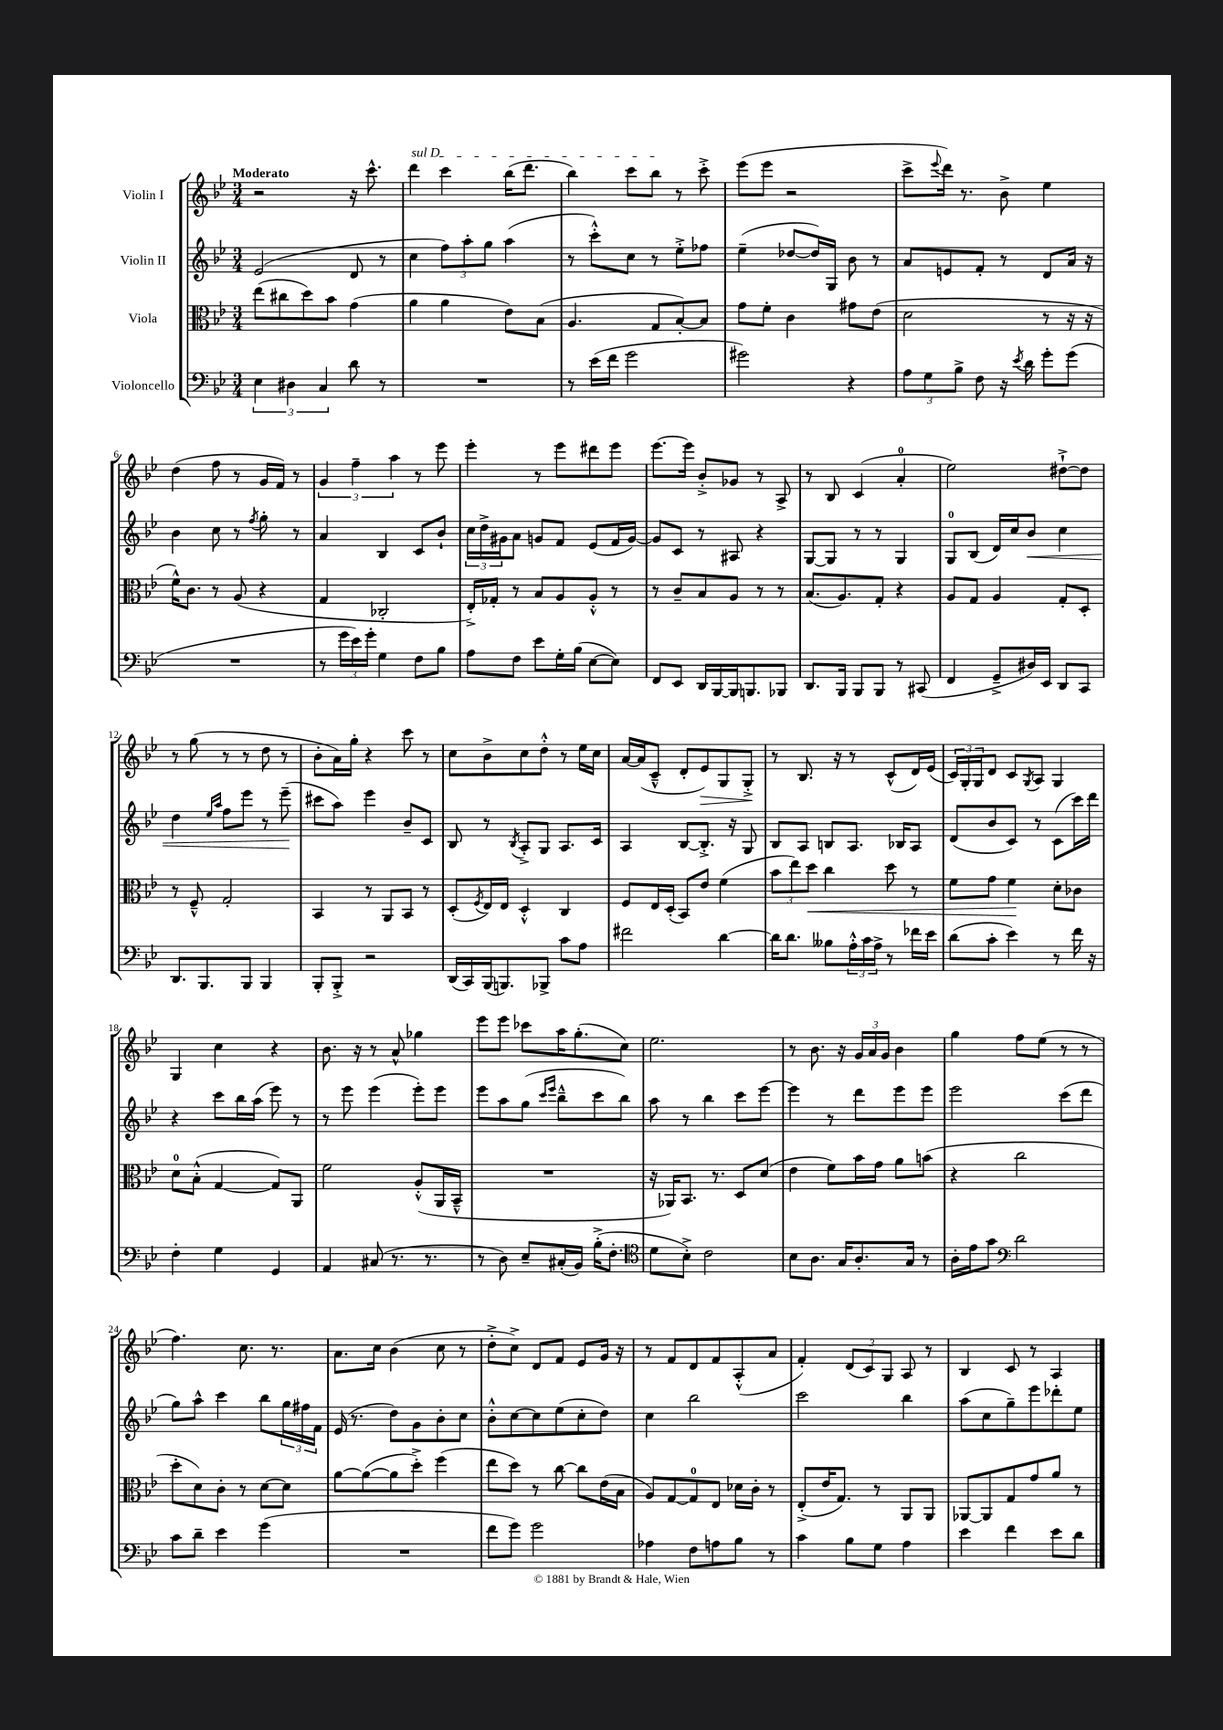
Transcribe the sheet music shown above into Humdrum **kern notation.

**kern	**kern	**kern	**kern
*staff4	*staff3	*staff2	*staff1
*clefF4	*clefC3	*clefG2	*clefG2
*k[b-e-]	*k[b-e-]	*k[b-e-]	*k[b-e-]
*M3/4	*M3/4	*M3/4	*M3/4
6E-	(8ee-	(2e-	2r
.	8cc#	.	.
6D#	.	.	.
.	8dd)	.	.
6C	.	.	.
.	8b-	.	.
8d	(4g	8d	16r
.	.	.	8.ccc^^
8r	.	8r	.
=	=	=	=
2.r	4a	4cc	4ddd
.	4a	12ff)	4ccc
.	.	12aa'	.
.	.	12gg	.
.	8e-)	(4aa	(16bb-
.	.	.	8.ddd
.	(8B-	.	.
=	=	=	=
8r	4.A	8r	4bb-)
(16e-	.	8ccc'^^)	.
16f	.	.	.
2g	.	8cc	8ccc
.	8G	8r	8bb-
.	[8B-')	8ee-'^	8r
.	8B-]	8ff-	8ccc'^
=	=	=	=
2g#)	8g	(4ee-~	(8eee-
.	8f'	.	8eee-
.	4c	[8dd-	2r
.	.	16dd-])	.
.	.	16G	.
4r	8g#	8b-	.
.	(8e-	8r	.
=	=	=	=
12A	2d	8a	8ccc^
12G	.	.	.
.	.	.	8qqeee-
.	.	8e	16ddd)
12B-^	.	.	.
.	.	.	8.r
8F	.	8f'	.
16r	.	8r	8b-^
8qe-	.	.	.
16d	.	.	.
8g'	8r	8d	4ee-
(8g	16r	16a	.
.	16r	16r	.
=	=	=	=
2.r	16f^^)	4b-	(4dd
.	8.c	.	.
.	8r	8cc	8ff
.	(8A	8r	8r
.	.	8qff	.
.	4r	8gg'	16g
.	.	.	16f)
.	.	8r	8r
=	=	=	=
8r	4G	4a	6g
24g	.	.	.
24e-)	.	.	6ff~
24g'	.	.	.
4G	2C-'	4B-	.
.	.	.	6aa
8F	.	8c	8r
8B-	.	8b-`	8eee-
=	=	=	=
8A	16E-'^)	24cc	4eee-'
.	.	24dd^	.
.	16G-'	.	.
.	.	24g#	.
8F	8r	8a	.
8e-	8B-	8g	8r
16G'	8A	8f	8eee-
(16B-	.	.	.
[8E-	8A'^^	(8e-	8ddd#
8E-])	8r	16f	8eee-
.	.	[16g)	.
=	=	=	=
8FF	8r	8g]	[8.eee-
8EE-	8c~	8c	.
.	.	.	16eee-]
16DD	8B-	8r	8b-'^
[16BBB-	.	.	.
16BBB-]	8A	8A#	8g-
8.BBB	.	.	.
.	8r	4r	8r
8BBB-	8r	.	8A^
=	=	=	=
8.DD	(8.B-	[8G	8r
.	.	8G]	8B-
16BBB-	8.A)	.	.
8BBB-	.	8r	(4c
8BBB-	8G'	8r	.
8r	4r	4G	4a'
(8CC#	.	.	.
=	=	=	=
4FF	8A	8G	2ee-)
.	8G	(8B-	.
8GG~^	4A	16d)	.
.	.	16cc	.
16D#)	.	8b-	.
16EE-	.	.	.
8DD	8G'	4cc	[8dd#`^
8CC	8D'	.	8dd#]
=	=	=	=
8.DD	8r	4dd	8r
.	8F~^^	.	(8gg
8.BBB-	.	.	.
.	.	16qqee-	.
.	.	16qqaa	.
.	2G'	8ff	8r
8BBB-	.	8eee-	8r
4BBB-	.	8r	8dd
.	.	(8eee-~	8r
=	=	=	=
8BBB-'	4BB-	8ccc#	8b-'
8BBB-'^	.	8aa)	16a)
.	.	.	16gg'
2r	8r	4eee-	4r
.	8AA	.	.
.	8BB-	8b-~	8ccc
.	8r	8c	8r
=	=	=	=
(16DD	(8D'	8B-	8cc
16CC)	.	.	.
.	8qF	.	.
(16BBB-	16E-)	8r	8b-^
8.BBB)	16E-	.	.
.	.	8qB-	.
.	4D'^^	8A'^	8cc
8BBB-^	.	8G	8dd'^^
8c	4C	8.A	8r
8A	.	.	16ee-
.	.	16c	16cc
=	=	=	=
2f#	8F	4A	[16a
.	.	.	(16a]
.	16E-	.	8c~^^
.	(16D'	.	.
.	8BB-)	[8B-	8d'
.	8e-	8.B-'^]	8e-)
[4d	(4f	.	8G
.	.	16r	.
.	.	8G	8G'^
=	=	=	=
16d]	12b-	8B-	8r
8.d	.	.	.
.	12ee-)	.	.
.	.	8A	8.B-
.	12dd	.	.
8B--	4cc	8B	.
.	.	.	16r
24A'^^	.	8.A	8r
24c	.	.	.
24A^	.	.	.
8r	8dd	.	(8c^^
.	.	16B-	.
16f-	8r	8A	16d)
16e-	.	.	(16e-
=	=	=	=
(8d	8f	(8d	24c)
.	.	.	24G'
.	.	.	24G
8c'	8g	8b-	8d
4e-)	4f	8c)	8c
.	.	.	8qG
.	.	8r	8A
8r	8d'	(8c	4G
16f	8c-	16ccc)	.
16r	.	16ddd	.
=	=	=	=
4F'	8d	4r	4G
.	(8B-'^^	.	.
4G	[4G	8ccc	4cc
.	.	16bb-	.
.	.	(16aa	.
4GG	8G])	8eee-)	4r
.	8AA	8r	.
=	=	=	=
4AA	2f	8r	8.b-
.	.	8eee-	.
.	.	.	16r
(8C#	.	(4eee-	8r
8.r	.	.	8a^^
.	(8A'^^	8eee-')	4gg-
8.r	.	.	.
.	16AA	8eee-	.
.	16BB-~^^	.	.
=	=	=	=
8r	2.r	8eee-	8eee-
8D)	.	8aa	8eee-
8E-~	.	(8gg	8ccc-
.	.	16qqccc	.
.	.	16qqeee-	.
(16C#'	.	8bb-~^^	16aa
16BB-)	.	.	(8.gg'
(16B-'^	.	8ccc	.
8.F'	.	.	.
.	.	8bb-)	8cc)
=	=	=	=
*clefC4	*	*	*
8d	16r	8aa	2.ee-
.	16AA-)	.	.
8B-'^)	8.BB-	8r	.
2c	.	4bb-	.
.	8.r	.	.
.	8D	8ccc	.
.	(8d	[8eee-	.
=	=	=	=
8B-	4e-	4eee-]	8r
8.A	.	.	8.b-
.	8f)	8r	.
16G	.	.	16r
8.A'	16b-	8ddd	24g
.	.	.	24a
.	16g	.	.
.	.	.	24g
.	8a	8eee-	4b-
16G	.	.	.
8r	(8b	8eee-	.
=	=	=	=
16A'	4r	2eee-	4gg
16e-	.	.	.
8g	.	.	.
*clefF4	*	*	*
2d	2cc	.	8ff
.	.	.	(8ee-
.	.	(8ccc	8r
.	.	8ddd	8r
=	=	=	=
8c	8dd'	8gg)	4.ff)
8d~	8d)	8aa^^	.
4e-	8c'	4ccc	.
.	8r	.	8.cc
(4g	[8d	8bb-	.
.	.	.	8.r
.	8d]	24gg	.
.	.	24ff#	.
.	.	24f	.
=	=	=	=
2.r	[8a	(16e-	8.a
.	.	8.r	.
.	(8a_	.	.
.	.	.	16cc
.	8a]	8dd)	(4b-
.	8dd'^)	8g	.
.	(4ff	8b-'	8cc
.	.	8cc	8r
=	=	=	=
8f	8ee-	8b-'^^	8dd'^
8g)	8dd)	[8cc	8cc^)
2g	8r	8cc]	8d
.	[8cc	(8ee-	8f
.	8cc]	8cc'	8e-
.	(16e-	8dd)	16g
.	16B-	.	16r
=	=	=	=
4A-	8A)	4cc	8r
.	[8G	.	8f
8F	8G]	2bb-	8d
8A	8E-	.	8f
8B-	16d-	.	(8A'^^
.	16c'	.	.
8r	8r	.	8a
=	=	=	=
4c	(8E-'^	2ccc	4f')
.	16e-	.	.
.	8.G)	.	.
8B-	.	.	(12d
.	.	.	12c)
8G	8r	.	.
.	.	.	12G
4A	8AA	4bb-	8A
.	8AA	.	8r
=	=	=	=
4e-	[8AA-	(8aa	4B-
.	8AA-]	8cc	.
4f	8G	8gg~)	8c
.	8g	8eee-	8r
8e-	8a	8ddd-'	4A
8d	8r	8ee-	.
==	==	==	==
*-	*-	*-	*-
